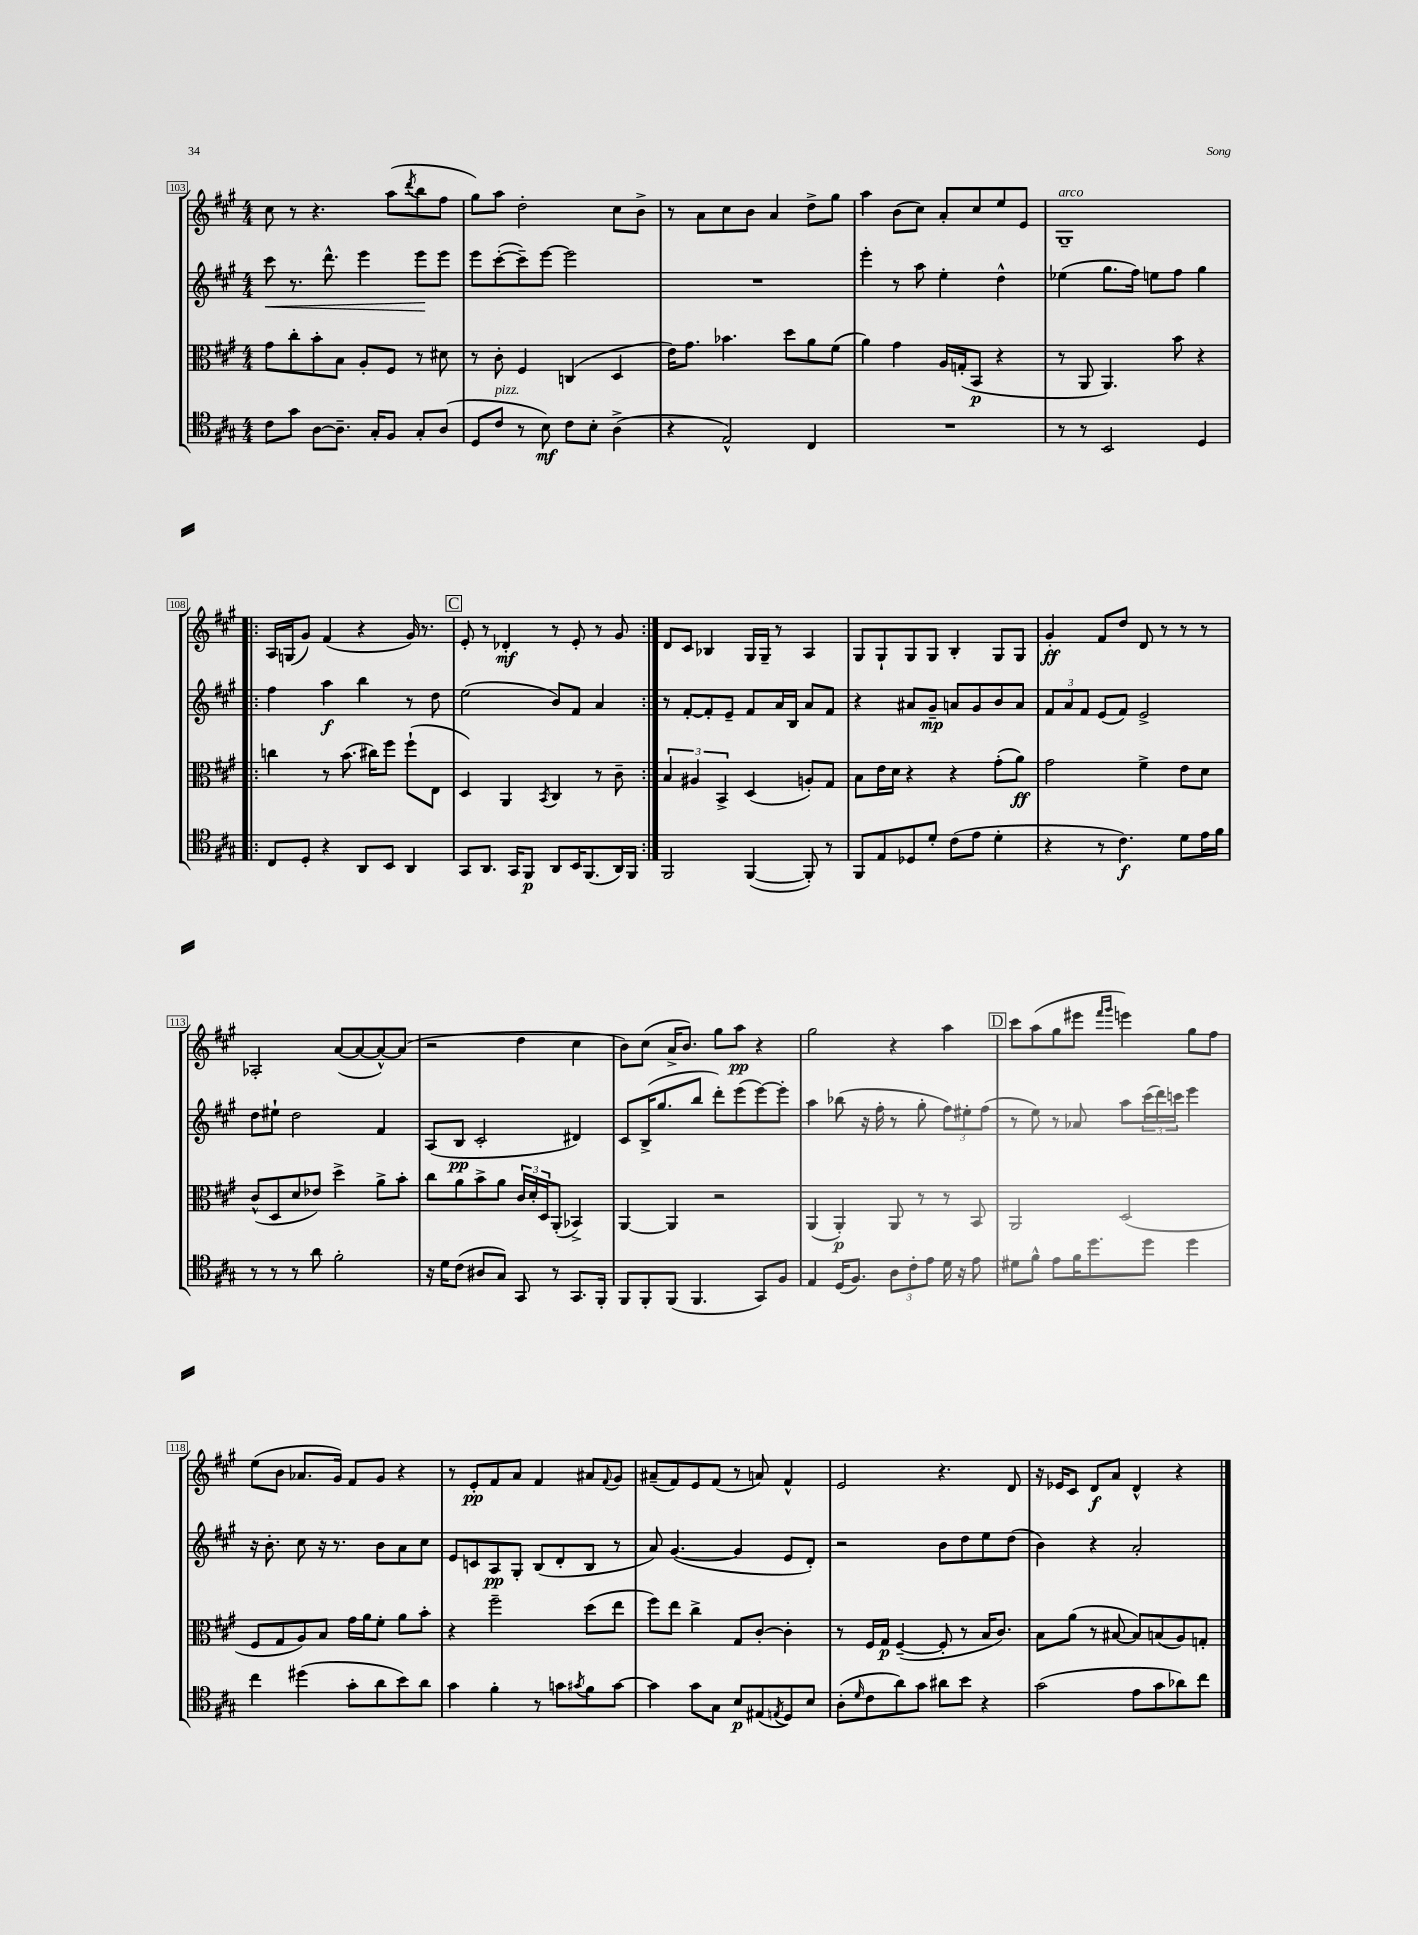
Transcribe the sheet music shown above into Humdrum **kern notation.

**kern	**kern	**kern	**kern
*staff4	*staff3	*staff2	*staff1
*clefC4	*clefC3	*clefG2	*clefG2
*k[f#c#g#]	*k[f#c#g#]	*k[f#c#g#]	*k[f#c#g#]
*M4/4	*M4/4	*M4/4	*M4/4
8c#\L	8g#\L	8ccc#\	8cc#\
8g#\J	8cc#'\	8.r	8r
[8A\L	8b'\	.	4.r
.	.	8.ddd^^\	.
8.A~\]J	8B\J	.	.
.	8A'/L	4eee\	.
16G#'/LK	.	.	.
8F#/J	8F#/J	.	(8aa\L
.	.	.	8qddd/
8G#'/L	8r	8eee\L	8bb\
(8A/J	8d#\	8eee\J	8ff#\J
=	=	=	=
8D/L	8r	8eee\L	8gg#\L)
8c#/J	8c#'\	([8ccc#'\	8aa\J
8r	4F#/	8ccc#~\])	2dd'\
8B\)	.	[8eee\J	.
8c#\L	(4C/	2eee\]	.
8B'\J	.	.	.
(4A^\	4D/	.	8cc#\L
.	.	.	8b^\J
=	=	=	=
4r	16e\LK)	1r	8r
.	8.g#\J	.	.
.	.	.	8a\L
2E^^/)	4.b-\	.	8cc#\
.	.	.	8b\J
.	.	.	4a/
.	8dd\L	.	.
4C#/	8a\	.	8dd^\L
.	(8f#\J	.	8gg#\J
=	=	=	=
1r	4a\)	4eee'\	4aa\
.	4g#\	8r	(8b\L
.	.	8aa\	8cc#\J)
.	16A/LL	4ee'\	8a'/L
.	(16G'/J	.	.
.	8BB/J	.	8cc#/
.	4r	4dd^^\	8ee/
.	.	.	8e/J
=	=	=	=
8r	8r	(4ee-\	1G#~
8r	8AA/	.	.
2BB/	4.AA/)	8.gg#\L	.
.	.	16ff#\Jk)	.
.	.	8ee\L	.
.	8b\	8ff#\J	.
4D/	4r	4gg#\	.
=!|:	=!|:	=!|:	=!|:
8C#/L	4cc\	4ff#\	16A/LL
.	.	.	(16G/J
8D'/J	.	.	8g#/J)
4r	8r	4aa\	(4f#/
.	(8.b\	.	.
8AA/L	.	4bb\	4r
.	16cc#\LK)	.	.
8BB/J	8ff#\J	.	.
4AA/	(8ff#`\L	8r	16g#/)
.	.	.	8.r
.	8E\J	8dd\	.
=	=	=	=
8GG#/L	4D/)	(2ee\	8e'/
8.AA/J	.	.	8r
.	4AA/	.	4d-'/
16GG#/LK	.	.	.
8FF#/J	.	.	.
.	8qBB/	.	.
8AA/L	4C#/	8b/L)	8r
16BB/K	.	8f#/J	8e'/
(8.FF#/	.	.	.
.	8r	4a/	8r
16AA/L)	8c#~\	.	8g#/
16FF#/JJ	.	.	.
=:|!	=:|!	=:|!	=:|!
2FF#/	6B/	8r	8d/L
.	.	[8f#'/L	8c#/J
.	6A#/	.	.
.	.	8f#'/]	4B-/
.	6BB^/	.	.
.	.	8e~/J	.
([4FF#/	(4D/	8f#/L	16G#/LL
.	.	.	16G#~/JJ
.	.	16a/L	8r
.	.	16B/JJ	.
8FF#'/])	8A'/L)	8a/L	4A/
8r	8G#/J	8f#/J	.
=	=	=	=
8FF#/L	8B\L	4r	8G#/L
8E/	16e\L	.	8G#`/
.	16d\JJ	.	.
8D-/	4r	8a#/L	8G#/
8d'/J	.	8g#~/J	8G#/J
(8c#\L	4r	8a/L	4B'/
8e\J	.	8g#/	.
4d'\	(8g#'\L	8b/	8G#/L
.	8a\J)	8a/J	8G#/J
=	=	=	=
4r	2g#\	12f#/L	4g#'/
.	.	12a/	.
.	.	12f#/J	.
8r	.	(8e/L	8f#/L
4.c#\)	.	8f#/J)	8dd/J
.	4f#^\	2e^/	8d/
.	.	.	8r
8d\L	8e\L	.	8r
16e\L	8d\J	.	8r
16f#\JJ	.	.	.
=	=	=	=
8r	(8c#^^/L	8dd\L	2A-'/
8r	8D/	8ee#`\J	.
8r	8d/	2dd\	.
8a\	8e-/J)	.	.
2f#'\	4dd^\	.	([8a/L
.	.	.	8a/_
.	8a^\L	4f#/	8a^^/_)
.	8b'\J	.	(8a/]J
=	=	=	=
16r	8cc#\L	(8A/L	2r
16d\LK	.	.	.
(8c#\J	8a\	8B/J	.
8A#/L	8b^\	2c#'/	.
8G#/J)	8a\J	.	.
8GG#/	24c#/LL	.	4dd\
.	24d'/	.	.
.	24D/J	.	.
8r	(8AA'/J	.	.
8.GG#/L	4BB-^/)	4d#/)	4cc#\
16FF#'/Jk	.	.	.
=	=	=	=
8FF#/L	[4AA/	8c#/L	8b\L)
8FF#'/	.	(16B^/K	(8cc#\J
.	.	8.gg#/	.
(8FF#/J	4AA/]	.	16a^/LK
.	.	.	8.b/J)
4.FF#/	.	8bb/J	.
.	2r	8ddd'\L)	8gg#\L
.	.	(8eee\	8aa\J
8GG#/L)	.	[8eee\)	4r
8F#/J	.	8eee'\]J	.
=	=	=	=
4E/	(4AA/	4aa\	2gg#\
(16D/LK	4AA'/)	(8bb-\	.
8.F#/J)	.	.	.
.	.	16r	.
.	.	16ff#'\	.
12A\L	8AA/	8r	4r
12c#'\	.	.	.
.	8r	8gg#'\	.
12e\J	.	.	.
16d\	8r	12ff#\L)	4aa\
16r	.	.	.
.	.	12ee#'\	.
8e\	8BB/	.	.
.	.	(12ff#\J	.
=	=	=	=
8d#\L	2AA/	8r	8ccc#\L
8f#^^\J	.	8ee\)	(8aa\
8e\L	.	8r	8gg#\
16f#\K	.	8a-/	8eee#\J
8.dd\	.	.	.
.	.	.	16qqfff#/LL
.	.	.	16qqggg#/JJ
.	(2D/	8aa\L	4eee\)
8dd\J	.	(24ccc#\L	.
.	.	24ddd\)	.
.	.	24ccc\JJ	.
4dd\	.	4eee\	8gg#\L
.	.	.	8ff#\J
=	=	=	=
4cc#\	8F#/L	16r	(8ee\L
.	.	8.b'\	.
.	8G#/	.	8b\J
(4dd#\	8A/)	8cc#\	8.a-/L
.	8B/J	16r	.
.	.	8.r	16g#/Jk)
8g#'\L	16g#\LL	.	8f#/L
.	16a\J	.	.
8a\	8f#'\J	8b\L	8g#/J
8b\)	8a\L	8a\	4r
8a\J	8b'\J	8cc#\J	.
=	=	=	=
4g#\	4r	8e/L	8r
.	.	8c/	8e'/L
4f#'\	2ff#~\	8A/	8f#/
.	.	8G#'/J	8a/J
8r	.	(8B/L	4f#/
8g\L	.	8d'/	.
8qg#/	.	.	.
8f#\	(8dd\L	8B/J	8a#/L
.	.	.	8qqf#/
[8g#\J	8ee\J	8r	8g#/J
=	=	=	=
4g#\]	8ff#\L)	8a/)	(8a#~/L
.	8ee\J	([4.g#/	8f#/)
8g#\L	4cc#^\	.	8e/
8G#\J	.	.	(8f#/J
8B/L	8G#/L	4g#/]	8r
(8E#/	[8c#'/J	.	8a/)
8qE/	.	.	.
8D/)	4c#'\]	8e/L	4f#^^/
8B/J	.	8d'/J)	.
=	=	=	=
(8A'\L	8r	2r	2e/
16qqd/	.	.	.
8c#\	16F#/LL	.	.
.	16G#/JJ	.	.
8a\)	([4F#~/	.	.
8g#\J	.	.	.
8a#\L	8F#'/]	8b\L	4.r
8b\J	8r	8dd\	.
4r	16B/LK	8ee\	.
.	8.c#/J)	.	.
.	.	(8dd\J	8d/
=	=	=	=
(2g#\	8B\L	4b\)	16r
.	.	.	16e-/LK
.	(8a\J	.	8c#/J
.	8r	4r	8d/L
.	[8B#/	.	8a/J
8e\L	8B#/]L)	2a'/	4d^^/
8g#\	(8B/	.	.
8a-\)	8A/)	.	4r
8cc#\J	8G'/J	.	.
==	==	==	==
*-	*-	*-	*-
